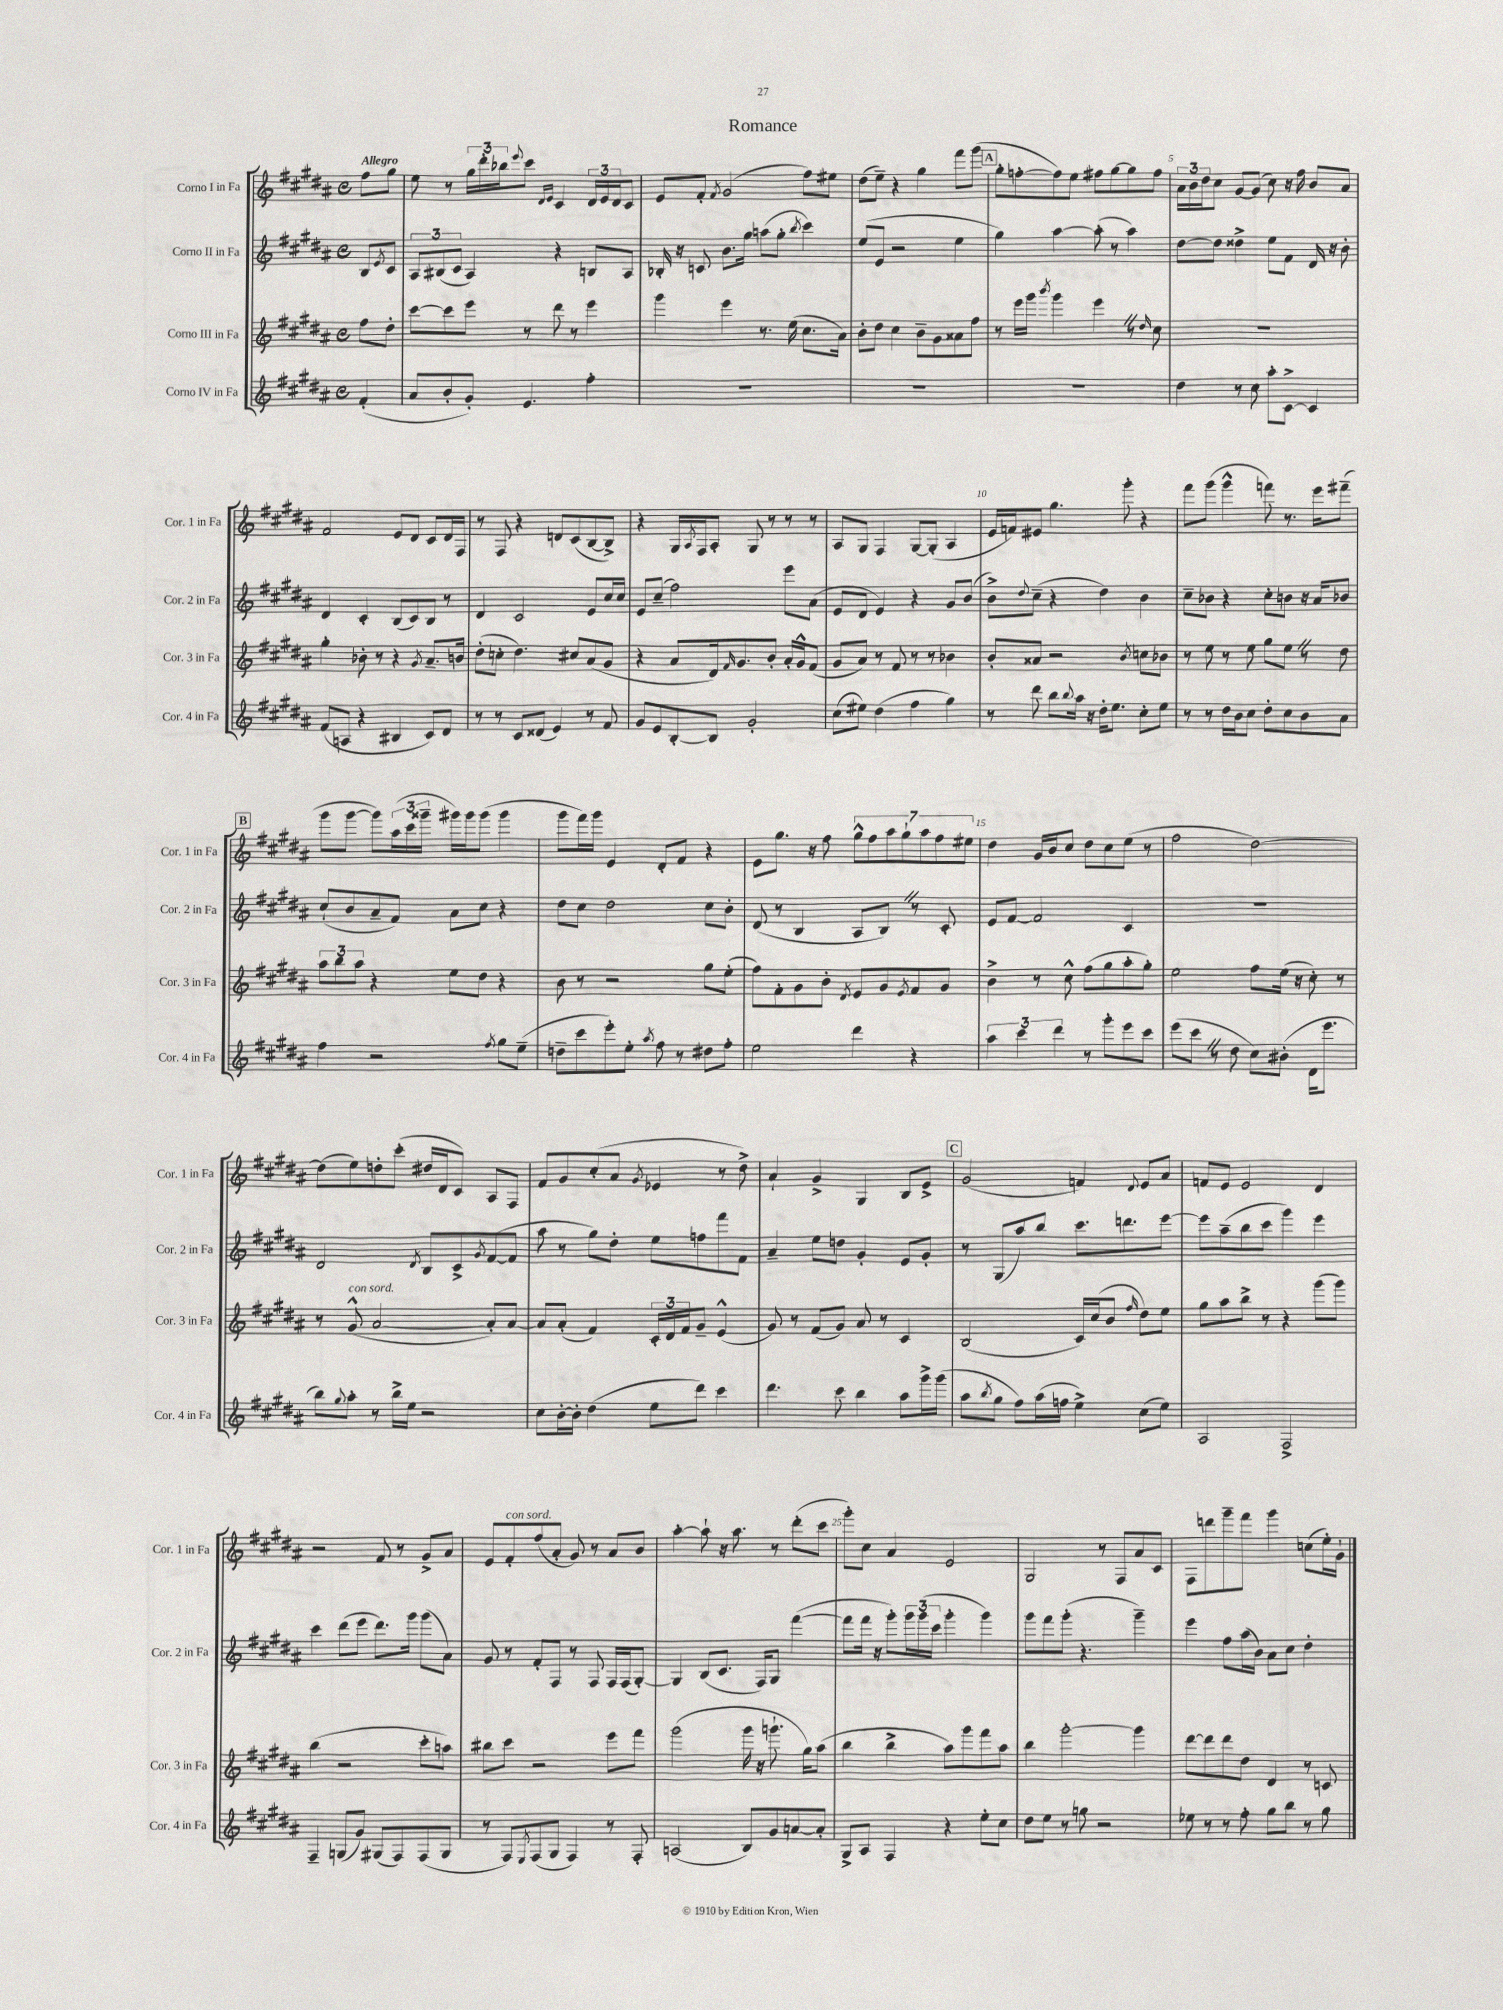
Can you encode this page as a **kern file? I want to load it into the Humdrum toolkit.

**kern	**kern	**kern	**kern
*staff4	*staff3	*staff2	*staff1
*clefG2	*clefG2	*clefG2	*clefG2
*k[f#c#g#d#a#]	*k[f#c#g#d#a#]	*k[f#c#g#d#a#]	*k[f#c#g#d#a#]
*M4/4	*M4/4	*M4/4	*M4/4
*met(c)	*met(c)	*met(c)	*met(c)
(4f#'	8ff#	8B	8ff#
.	.	8qe	.
.	8dd#'	8c#	8gg#
=	=	=	=
8a#	[8ccc#	12A#	8ee
.	.	(12B#	.
8b'	8ccc#]	.	8r
.	.	12c#	.
8g#')	8eee	4A#)	24gg#
.	.	.	24ddd#'
.	.	.	24bb-
.	.	.	8qqeee
4.e	8r	.	8ccc#
.	.	.	16qqd#
.	.	.	16qqe
.	8ddd#	4r	4c#
.	8r	.	.
4ff#'	4eee	8B	24d#
.	.	.	24e
.	.	.	24d#
.	.	8A#	8c#
=	=	=	=
1r	4ggg#	16B-'	8e
.	.	16r	.
.	.	8c	8f#'
.	.	.	8qf#
.	4eee	8.b	(2g#
.	.	16gg#	.
.	8.r	(8aa	.
.	.	8gg#'	.
.	(16ee	.	.
.	.	8qbb	.
.	8.cc#	4ccc#)	8ff#)
.	.	.	8ee#
.	16a#)	.	.
=	=	=	=
1r	8b'	(8ee	(8dd#
.	8dd#	8e	8ee~)
.	4cc#	2r	4r
.	8b~	.	4gg#
.	8g#	.	.
.	8a##	4ee	8fff#
.	8ff#	.	(8ggg#
=	=	=	=
1r	8r	4gg#)	8gg#'
.	16eee	.	[8ff'
.	16ggg#	.	.
.	8qbbb	.	.
.	4ggg#	[4aa#	8ff])
.	.	.	8ee
.	4eee	(8aa#']	8ff#
.	.	8r	[8gg#
.	8r	4aa#)	8gg#]
.	16qqdd#	.	.
.	8cc#	.	8ff#
=	=	=	=
4dd#	1r	[8dd#	24a#
.	.	.	24b
.	.	.	24dd#
.	.	8dd#]	8cc#
8r	.	4dd##^	[8g#
8cc#	.	.	(8g#]
8aa#'	.	8ee	8cc#)
[8c#^	.	8f#	16r
.	.	.	16ff#
4c#]	.	16d#	8b
.	.	16r	.
.	.	8b'	8a#
=	=	=	=
(8f#	4gg#'	4d#	2f#
8A	.	.	.
4r	8b-'	4c#'	.
.	8r	.	.
4B#	4r	(8B	8e
.	.	8c#)	8d#
.	8qg#	.	.
8c#)	8.a#~	8B	8c#
8d#	.	8r	16d#
.	16b	.	16F#
=	=	=	=
8r	(8dd#'	4d#	8r
8r	8cc'	.	8F#
8c#	4.dd#)	2c#	4r
(8d##	.	.	.
4e)	.	.	8d
.	8cc#	.	(8c#
8r	(8a#	8e	[8B
8f#	8g#	16cc#	8B^])
.	.	16cc#	.
=	=	=	=
8g#	4r	8e	4r
8e	.	(8cc#~	.
[8B'	8a#	2ff#)	16G#
.	.	.	8qA#
.	.	.	16F#
8B]	16d#)	.	8A#'
.	16qqf#	.	.
.	8.g#	.	.
2g#'	.	.	8G#
.	8b'	.	8r
.	16a#'	8eee	8r
.	16g#^^	.	.
.	(8f#	(8a#	8r
=	=	=	=
(8cc#	8g#	8e	8A#
8ee#)	8a#)	8d#	8G#
(4dd#	8r	4e)	4F#
.	8f#	.	.
4ff#	8r	4r	[8G#
.	8r	.	(8G#']
4gg#)	4b-	8g#	4A#
.	.	(8b	.
=	=	=	=
8r	8b'	8b^)	16e
.	.	.	16f)
.	.	8qqdd#	.
8ddd#	8a##	(8cc#~	8e#
8bb	2r	4r	4.gg#
8qqbb	.	.	.
16aa#	.	.	.
16r	.	.	.
16dd#'	.	4dd#)	.
8.ee	.	.	.
.	.	.	8ggg#'
.	8qb	.	.
8cc#'	8cc	4b	4r
8ee	8b-	.	.
=	=	=	=
8r	8r	8cc#~	8fff#
8r	8ee	8b-	(8ggg#
16dd#	8r	4r	4ggg#^^
16b	.	.	.
8cc#	8ee	.	.
8dd#'	8gg#	8cc#'	8fff)
8cc#	8ee	8b	8.r
8b	8r	16r	.
.	.	16a#	16eee
8a#	8dd#	8b-	(8fff#~
=	=	=	=
4ff#	12aa#	(8cc#`	8ggg#
.	12bb	.	.
.	.	8b	[8ggg#
.	12aa#	.	.
2r	4r	8a#~	8ggg#])
.	.	8f#)	(24aa#
.	.	.	24ccc#
.	.	.	24ggg##~
.	8ee	8a#	16ggg#)
.	.	.	16ggg#
.	8dd#	8cc#	(8ggg#
8qff#	.	.	.
8gg#	4r	4r	4ggg#
(8ee~	.	.	.
=	=	=	=
8dd~	8b	8dd#	8ggg#
8ccc#	8r	8cc#	16fff#)
.	.	.	16ggg#
8eee')	2r	2dd#	4e
8ee'	.	.	.
8qaa#	.	.	.
8ff#	.	.	8d#'
8r	.	.	8f#
8dd#	8gg#	8cc#	4r
8ff#'	(8ee'	8b'	.
=	=	=	=
2ee	8ff#)	(8d#	8e
.	8f#'	8r	8.gg#
.	8g#	4B	.
.	.	.	16r
.	8b'	.	8ff#
.	8qd#	.	.
4ddd#	8e	8A#	14gg#^^
.	.	.	14ff#
.	8g#	8B)	.
.	.	.	14aa#
.	.	.	14gg#`
.	8qe	.	.
4r	8f#	8r	.
.	.	.	14aa#
.	.	.	14ff#
.	8g#	8c#'	.
.	.	.	14ee#
=	=	=	=
6aa#	4b^	8e	4dd#
.	.	[8f#	.
6ccc#	.	.	.
.	8r	2f#]	16g#
.	.	.	16b
6ddd#	.	.	.
.	8cc#^^	.	8cc#
8r	(8ff#	.	8dd#
8ggg#'	8gg#	.	8cc#
8eee	8aa#'	4c#	(8ee
8ccc#	8gg#')	.	8r
=	=	=	=
(8eee	2ee	1r	2ff#
8ccc#	.	.	.
8r	.	.	.
8dd#	.	.	.
8cc#)	8ff#	.	[2dd#)
(8b#'	(16ee	.	.
.	16r	.	.
16d#	8cc#')	.	.
8.eee	.	.	.
.	8r	.	.
=	=	=	=
8bb)	8r	2d#	(8dd#]
8qqgg#	.	.	.
8aa#'	(8g#^^	.	8ee)
8r	[2a#	.	8dd'
16bb^	.	.	(8ccc#'
16ee	.	.	.
.	.	8qd#	.
2r	.	8B	16dd#
.	.	.	16d#
.	.	8c#^	8c#)
.	.	8qg#	.
.	8a#'])	([8f#	8A#
.	[8a#	8f#]	8F#
=	=	=	=
8cc#	8a#]	8aa#	8f#
[16b'	(8a#'	8r	8g#
16b']	.	.	.
(4dd#	4f#)	8gg#)	(8cc#'
.	.	8dd#'	8a#
.	.	.	8qg#
8ee	24c#'	8ee	4e-
.	24d#	.	.
.	24f#	.	.
8ddd#)	8g#~	8ff	.
4ccc#	(4e^^	8fff#	8r
.	.	8f#	8dd#^)
=	=	=	=
4.ddd#	8g#)	4a#~	4a#`
.	8r	.	.
.	(8f#	8ee	4g#^
8ccc#	8g#)	8dd	.
4bb	8a#	4g#'	4G#
.	8r	.	.
8aa#	4c#	8e	8B
16ggg#^	.	8g#'	8e^
(16ggg#	.	.	.
=	=	=	=
8aa#	(2B	8r	(2g#
8qbb	.	.	.
8gg#	.	(8G#	.
8ff#)	.	8aa#)	.
(16aa#	.	8bb	.
16ff	.	.	.
4ee^)	16c#)	8.ccc#	4f)
.	(16cc#	.	.
.	8b	.	.
.	.	8.ddd	.
.	16qqff#	.	8qqd#
(8cc#	8dd#)	.	8e
8ee)	8ee	[8eee	8a#
=	=	=	=
2A#	8gg#	8eee]	8f
.	8aa#	(8aa#~	8e
.	8bb^	8bb	2e
.	8r	8ccc#	.
2F#^	4r	4ggg#)	.
.	(8ggg#	4eee	4d#
.	8ggg#)	.	.
=	=	=	=
4F#~	(4bb	4ccc#	2r
(8G	2r	(8ddd#	.
8g#)	.	8eee	.
(8G#	.	8.ddd#)	8f#
8F#)	.	.	8r
.	.	16ggg#	.
(8F#	8ccc#'	(8ggg#	8g#^
8G#	8aa)	8a#)	8a#
=	=	=	=
8r	8bb#	8g#	8e
8F#)	8ccc#	8r	8f#'
8qE	.	.	.
(8F#	2r	8f#'	(8ff#
8G#	.	8F#	8a#'
4F#)	.	8r	8g#)
.	.	8F#	8r
8r	8eee	16F#	8a#
.	.	(16F#	.
8F#'	8fff#	[8G#')	8b
=	=	=	=
(2A	(2ggg#	4G#]	[4aa#'
.	.	(8B	8aa#`]
.	.	8.c#	16r
.	.	.	8.aa#
8B)	16ggg#	.	.
.	16r	16F#)	.
8g#	8.ggg`	8G#	8r
[8a	.	([4fff#	(8ddd#'
.	16gg#)	.	.
8a']	(8aa#	.	8ccc#
=	=	=	=
8G#^	4bb	8fff#]	8ggg#')
8A#	.	16fff#	8cc#
.	.	16r	.
4F#	4bb^	8ggg#')	4a#
.	.	24ggg#	.
.	.	(24ggg#	.
.	.	24ccc#	.
4r	8aa#)	4ggg#'	2e
.	8ggg#	.	.
8ee'	8fff#	4ggg#)	.
8cc#	8aa#	.	.
=	=	=	=
8dd#	4bb	8ggg#	2G#
8ee	.	8fff#	.
8r	[2ggg#'	(8ggg#'	.
8gg	.	4.r	.
2r	.	.	8r
.	.	.	8F#
.	4ggg#]	4ggg#~)	8a#
.	.	.	8c#
=	=	=	=
8ee-	[8ddd#	4eee	8F#
8r	8ddd#]	.	8ddd
8r	8ddd#	8ff#	8ggg#~
8ff#'	8dd#	(16aa#	8fff#
.	.	16b)	.
8gg#	4d#	8a#	4ggg#
8bb	.	8cc#	.
8r	8r	4dd#'	(8cc
8gg#	8c	.	16ee')
.	.	.	16g#`
==	==	==	==
*-	*-	*-	*-
